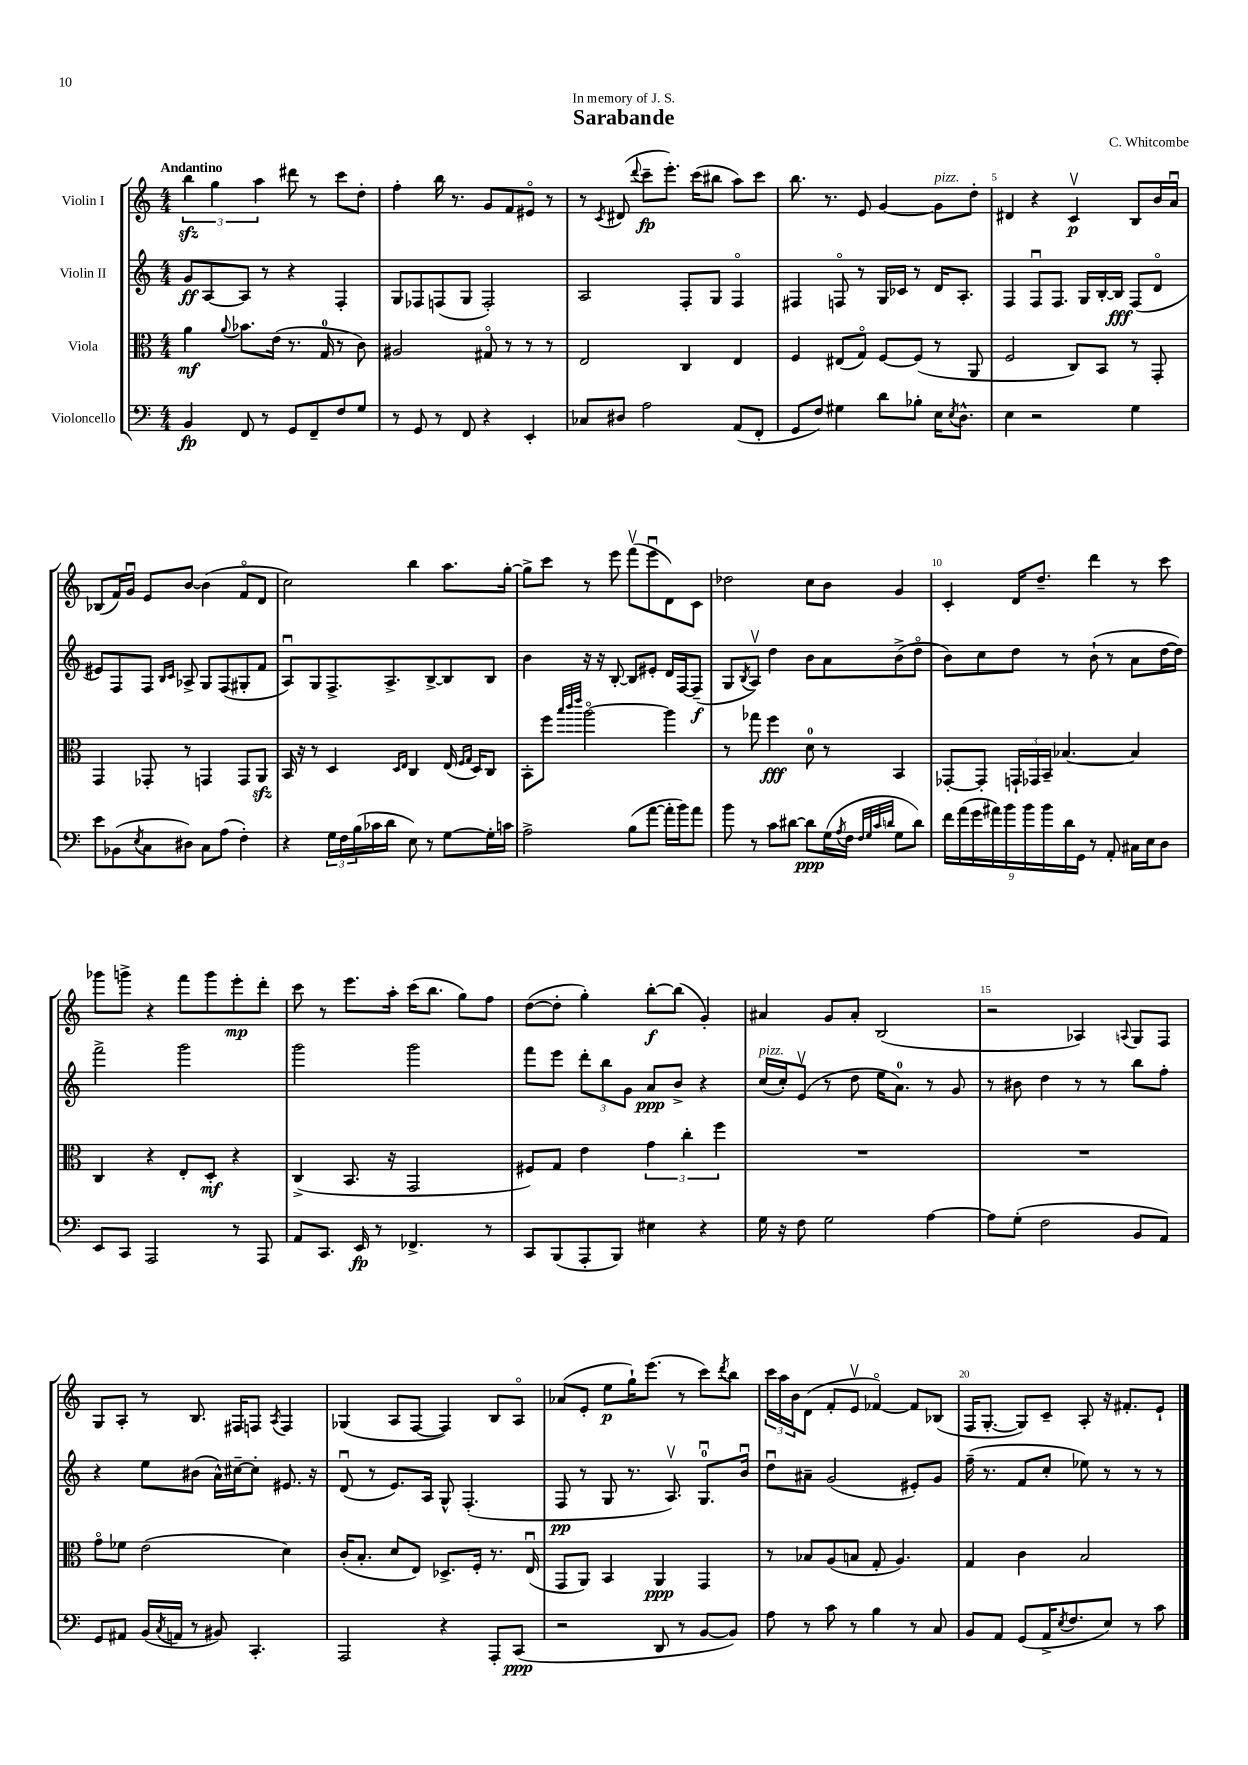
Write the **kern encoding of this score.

**kern	**kern	**kern	**kern
*staff4	*staff3	*staff2	*staff1
*clefF4	*clefC3	*clefG2	*clefG2
*k[]	*k[]	*k[]	*k[]
*M4/4	*M4/4	*M4/4	*M4/4
4BB/	4a\	8g/L	6bb\
.	.	[8A/	.
.	.	.	6gg\
.	8qqa/	.	.
8FF/	8.b-\L	8A/]J	.
.	.	.	6aa\
8r	.	8r	.
.	(16e\Jk	.	.
8GG/L	8.r	4r	8ddd#\
8FF~/	.	.	8r
.	16G/	.	.
8F/	8r	4F'/	8ccc\L
8G/J	8c\)	.	8dd'\J
=	=	=	=
8r	2A#/	8G/L	4ff'\
8GG/	.	8F-/	.
8r	.	(8F/	16bb\
.	.	.	8.r
8FF/	.	8G/J	.
4r	8G#o/	2F'/)	8g/L
.	8r	.	8f/
4EE'/	8r	.	8e#o/J
.	8r	.	8r
=	=	=	=
8C-/L	2E/	2A/	8r
.	.	.	8qc/
8D#/J	.	.	(8d#/
.	.	.	8qqddd/
2A\	.	.	8ccc~\L
.	.	.	8.eee'\J)
.	4C/	8F'/L	.
.	.	.	(16ccc\LK
.	.	8G/J	8bb#\J
(8AA/L	4E/	4Fo/	8aa\L)
8FF'/J	.	.	8ccc\J
=	=	=	=
8GG/L	4F/	4F#/	8.bb\
8F/J)	.	.	.
.	.	.	8.r
4G#\	(8E#/L	8Fo/	.
.	8Go/J)	8r	8e/
8d\L	[8F/L	16G/LL	[4g/
.	.	16c-/JJ	.
8B-'\J	(8F/]J	8r	.
16E\LK	8r	16d/LK	8g\]L
8qE/	.	.	.
8.D^^\J	.	8.A'/J	.
.	8AA/	.	8dd'\J
=	=	=	=
4E\	2F/	4F/	4d#/
2r	.	8Fu/L	4r
.	.	8.F/J	.
.	8C/L)	.	4cv/
.	.	16G/LL	.
.	8BB/J	[16B'/	.
.	.	16B/]JJ	.
4G\	8r	(8F/L	8B/L
.	8GG'/	8do/J	16b/L
.	.	.	16au/JJ
=	=	=	=
8e\L	4GG/	8e#/L)	(8B-/L
(8BB-\	.	8F/	16f/L)
.	.	.	16gu/JJ
8qE/	.	.	.
8C\	8GG-'/	8F/J	8e/L
.	.	16qqB/LL	.
.	.	16qqc/JJ	.
8D#\J)	8r	8A-^/	[8b/J
8C\L	4GG/	8G/L	(4b\]
(8A\J	.	(8F/	.
4F'\)	8GG/L	8G#'/	8fo/L
.	8AA/J	8f/J	8d/J
=	=	=	=
4r	16BB/	8Au/L)	2cc\)
.	16r	.	.
.	8r	8G/	.
24G\LL	4D/	8.F^/	.
24F\	.	.	.
(24B\	.	.	.
16c-\	.	.	.
16d\JJ	.	8.A^/	.
.	16qqD/LL	.	.
.	16qqE/JJ	.	.
8E\)	4C/	.	4bb\
8r	.	[8B^/	.
[8G\L	(16E/	8B/]	8.aa\L
.	16qqF/LL	.	.
.	16qqG/JJ	.	.
.	16D/LK)	.	.
16G'\]L	8C/J	8B/J	.
16c\JJ	.	.	[16gg'\Jk
=	=	=	=
2A^\	8BB'\L	4b\	8gg^\]L
.	8ff\J	.	8ccc\J
.	32qqbb/LLL	.	.
.	32qqccc/	.	.
.	32qqeee/JJJ	.	.
.	[2aao\	16r	8r
.	.	16r	.
.	.	[8B'/	8eee\
(8B\L	.	8B/]L	(8fffv\L
[8a\J	.	8e#'/J	8eeeu\
16a'\]LL	4aa\]	16d/LL	8d\)
16b\J)	.	[16F/J	.
8a\J	.	(8F~/]J	8c\J
=	=	=	=
8b\	8r	8G/L	2dd-\
.	.	8qB/	.
8r	8gg-\	8Av/J)	.
8c\L	4ff\	4dd\	.
[8d#\J	.	.	.
8d#\]L	8d\	8b\L	8cc\L
(16G\L	8r	8a\	8b\J
8qA/	.	.	.
16F\JJ	.	.	.
32qqF/LLL	.	.	.
32qqG/	.	.	.
32qqc/	.	.	.
32qqd/JJJ	.	.	.
8G\L	4BB/	(8b^\	4g/
8d\J)	.	8ddo\J	.
=	=	=	=
18f\LL	[8GG-'/L	8b\L)	4c'/
(18a\	.	.	.
18g\	.	.	.
.	8GG-'/]J	8cc\	.
18a#\)	.	.	.
18b\	.	.	.
.	24GG`/LL	8dd\J	16d/LK
18b\	.	.	.
.	24GG-/	.	.
.	.	.	8.dd~/J
18b\	24BB~/JJ	.	.
.	[4.B-/	8r	.
18d\	.	.	.
18GG\JJ	.	.	.
8r	.	(8b`\	4ddd\
8AA'/	.	8r	.
16C#\LL	4B-/]	8a\L	8r
16E\J	.	.	.
8D\J	.	[16dd\L	8ccc\
.	.	16dd\]JJ)	.
=	=	=	=
8EE/L	4C/	2fff^\	8ggg-\L
8CC/J	.	.	8ggg^\J
2AAA/	4r	.	4r
.	8E'/L	2ggg\	8fff\L
.	8D'/J	.	8ggg\
8r	4r	.	8eee'\
8AAA/	.	.	8ddd'\J
=	=	=	=
8AA/L	(4C^/	2ggg\	8ccc\
8.CC/J	.	.	8r
.	8.BB/	.	8.eee\L
16EE/	.	.	.
8r	.	.	.
.	16r	.	16aa'\Jk
4.FF-^/	2GG/	2ggg\	(16ccc\LK
.	.	.	8.bb\J
.	.	.	8gg\L)
8r	.	.	8ff\J
=	=	=	=
8CC/L	8F#/L)	8fff\L	([8dd\L
(8BBB/	8G/J	8eee\J	8dd'\]J
8AAA'/	4e\	12ddd'\L	4gg'\)
.	.	12bb\	.
8BBB/J)	.	.	.
.	.	12g\J	.
4E#\	6g\	8a/L	[8bb'\L
.	.	8b^/J	(8bb\]J
.	6cc'\	.	.
4r	.	4r	4g'/)
.	6ff\	.	.
=	=	=	=
16G\	1r	(16cc/LL	4a#/
16r	.	16cc'/J)	.
8F\	.	(8ev/J	.
2G\	.	8r	8g/L
.	.	8dd\	8a#'/J
.	.	16ee\LK	(2B/
.	.	8.a\J)	.
[4A\	.	8r	.
.	.	8g/	.
=	=	=	=
8A\]L	1r	8r	2r
(8G'\J	.	8b#\	.
2F\	.	4dd\	.
.	.	8r	4A-/)
.	.	8r	.
.	.	.	8qqA/
8BB/L	.	8bb\L	8G/L
8AA/J)	.	8ff'\J	8F/J
=	=	=	=
8GG/L	8go\L	4r	8G/L
8AA#/J	8f-\J	.	8A'/J
(16BB/LL	(2e\	8ee\L	8r
8qC/	.	.	.
16AA/JJ	.	.	.
8r	.	(8b#\J	8.B/
8BB#/)	.	16a^^\LL)	.
.	.	[16cc#~\J	16F#/LK
4.CC'/	.	8cc#'\]J	8F/J
.	.	.	8qA/
.	4d\)	8.e#/	4F/
.	.	16r	.
=	=	=	=
2AAA/	(16c'/LK	(8du/	(4G-/
.	8.B'/J	.	.
.	.	8r	.
.	8d/L	8.e/L)	8A/L
.	8E/J)	.	[8F/J
.	.	16A/Jk	.
4r	8.D-^/L	8G^^/	4F/])
.	.	(4.F'/	.
.	16F'/Jk	.	.
8AAA'/L	8.r	.	8B/L
(8CC/J	.	.	8Ao/J
.	(16Eu/	.	.
=	=	=	=
2r	8GG/L	8F/	(8a-/L
.	8AA/J)	8r	8e'/J
.	4BB/	8G/	8ee\L
.	.	8.r	16gg`\K)
.	.	.	(8.eee\J
8DD/	4AA/	.	.
.	.	8.Av/)	.
8r	.	.	8r
[8BB/L	4GG/	8.Gu/L	8ccc\L)
.	.	.	8qddd/
8BB/]J)	.	.	8bb\J
.	.	16bu/Jk	.
=	=	=	=
8A\	8r	8ddu\L	24ccc\LL
.	.	.	24aa\
.	.	.	24b\J
8r	8B-/L	8a#~\J	(8d\J
8c\	(8A/	(2g/	8f'/L
8r	8B/J	.	8ev/J
4B\	8G'/	.	[4f-o/)
.	4.A/)	.	.
8r	.	8e#'/L)	8f-/]L
8C/	.	8g/J	(8B-/J
=	=	=	=
8BB/L	4G/	(16ff~\	16F/LK
.	.	8.r	[8.G'/J
8AA/J	.	.	.
(8GG/L	4c\	8f/L	8G/]L)
16AA^/K	.	8cc'/J	8c~/J
8qE/	.	.	.
8.F/	.	.	.
.	2B/	8ee-\)	8A'/
8E/J)	.	8r	16r
.	.	.	8.f#'/L
8r	.	8r	.
8c\	.	8r	8e`/J
==	==	==	==
*-	*-	*-	*-
